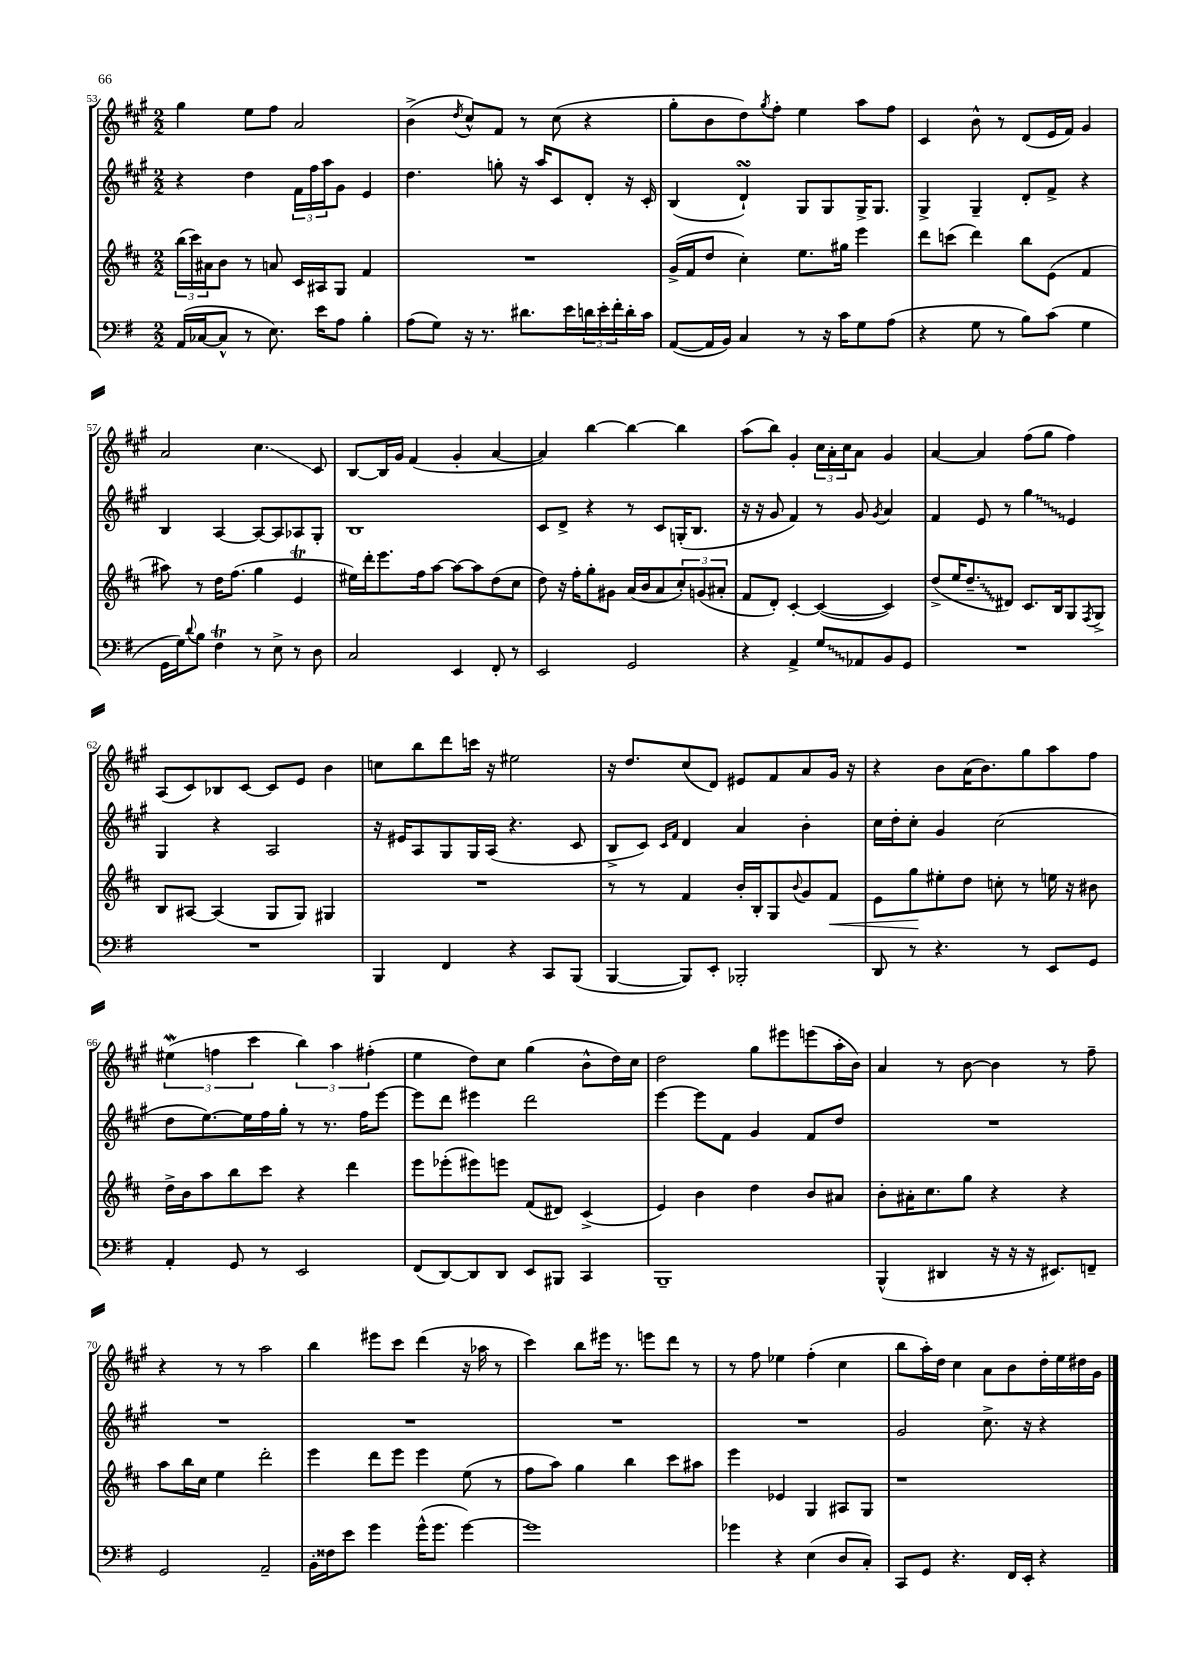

**kern	**kern	**kern	**kern
*staff4	*staff3	*staff2	*staff1
*clefF4	*clefG2	*clefG2	*clefG2
*k[f#]	*k[f#c#]	*k[f#c#g#]	*k[f#c#g#]
*M2/2	*M2/2	*M2/2	*M2/2
(16AA/LL	(24bb\LL	4r	4gg#\
.	24ccc#\)	.	.
[16C-/J	.	.	.
.	24a#\J	.	.
8C-^^/]J	8b\J	.	.
8r	8r	4dd\	8ee\L
8.E\)	8a/	.	8ff#\J
.	16c#/LL	24f#\LL	2a/
.	.	24ff#\	.
16e\LK	16A#/J	.	.
.	.	24aa\J	.
8A\J	8G/J	8g#\J	.
4B'\	4f#/	4e/	.
=	=	=	=
(8A\L	1r	4.dd\	(4b^\
8G\J)	.	.	.
.	.	.	8qdd/
16r	.	.	8cc#^^/L)
8.r	.	.	.
.	.	8gg'\	8f#/J
8.d#\L	.	16r	8r
.	.	16aa/LK	.
.	.	8c#/	(8cc#\
16e\L	.	.	.
24d\	.	8d'/J	4r
24e'\	.	.	.
24f#'\	.	.	.
16d'\	.	16r	.
16c\JJ	.	16c#'/	.
=	=	=	=
([8AA/L	(16g^/LL	(4B/	8gg#'\L
.	16f#/J	.	.
16AA/]L	8dd/J	.	8b\
16BB/JJ)	.	.	.
4C/	4cc#'\)	4d`/)	8dd\)
.	.	.	8qgg#/
.	.	.	8ff#'\J
8r	8.ee\L	8G#/L	4ee\
16r	.	8G#/	.
16c\LK	16gg#\Jk	.	.
8G\	4eee\	16G#^/K	8aa\L
.	.	8.G#/J	.
(8A\J	.	.	8ff#\J
=	=	=	=
4r	8ddd\L	4G#^/	4c#/
.	(8ccc\J	.	.
8G\	4ddd\)	4G#~/	8b^^\
8r	.	.	8r
8B\L)	8bb\L	8d'/L	(8d/L
(8c\J	(8e\J	8f#^/J	16e/L
.	.	.	16f#/JJ)
4G\	4f#/	4r	4g#/
=	=	=	=
16GG\LL	8aa#\)	4B/	2a/
16G\J)	.	.	.
8qqd/	.	.	.
8B\J	8r	.	.
4F#\	16dd\LK	[4A/	.
.	(8.ff#\J	.	.
8r	4gg\	8A/_L	4.cc#\
8E^\	.	8A/]	.
8r	4e/	8A-/	.
8D\	.	8G#'/J	8c#/
=	=	=	=
2C/	16ee#\LL)	1B	[8B/L
.	16ddd'\J	.	.
.	8.eee\	.	16B/]L
.	.	.	16g#/JJ
.	.	.	(4f#/
.	16ff#\k	.	.
.	[8aa\J	.	.
4EE/	8aa\_L	.	4g#'/
.	8aa\]	.	.
8FF#'/	(8dd\	.	[4a/
8r	8cc#\J	.	.
=	=	=	=
2EE/	8dd\)	8c#/L	4a/])
.	16r	8d^/J	.
.	16ff#'\LK	.	.
.	8gg'\	4r	[4bb\
.	8g#\J	.	.
2GG/	(16a/LL	8r	4bb\_
.	16b/J	.	.
.	8a/	8c#/L	.
.	12cc#'/)	(16G'/K	4bb\]
.	.	8.B/J	.
.	(12g/	.	.
.	12a#'/J	.	.
=	=	=	=
4r	8f#/L	16r	(8aa\L
.	.	16r	.
.	8d'/J)	8g#/	8bb\J)
4AA^/	[4c#'/	4f#/)	4g#'/
8G/L	(4c#/_	8r	24cc#\LL
.	.	.	24a'\
.	.	.	24cc#\J
8AA-/	.	8g#/	8a\J
.	.	8qg#/	.
8BB/	4c#/])	4a/	4g#/
8GG/J	.	.	.
=	=	=	=
1r	(8dd^/L	4f#/	[4a/
.	16ee/K	.	.
.	8.dd~/	.	.
.	.	8e/	4a/]
.	8d#/J)	8r	.
.	8.c#/L	4gg#\	(8ff#\L
.	.	.	8gg#\J
.	16B/k	.	.
.	8G/	4e/	4ff#\)
.	8qF#/	.	.
.	8G^/J	.	.
=	=	=	=
1r	8B/L	4G#/	(8A/L
.	[8A#/J	.	8c#/)
.	(4A#/]	4r	8B-/
.	.	.	[8c#/J
.	8G/L	2A/	8c#/]L
.	8G/J)	.	8e/J
.	4G#/	.	4b\
=	=	=	=
4BBB/	1r	16r	8cc\L
.	.	16e#/LK	.
.	.	8A/	8bb\
4FF#/	.	8G#/	8ddd\
.	.	16G#/L	16ccc\Jk
.	.	(16A/JJ	16r
4r	.	4.r	2ee#\
8CC/L	.	.	.
(8BBB/J	.	8c#/	.
=	=	=	=
[4BBB/	8r	8B^/L	16r
.	.	.	8.dd/L
.	8r	8c#/J)	.
.	.	16qqc#/LL	.
.	.	16qqf#/JJ	.
8BBB/]L)	4f#/	4d/	(8cc#/
8EE'/J	.	.	8d/J)
2BBB-'/	16b'/LL	4a/	8e#/L
.	16B'/J	.	.
.	8G/	.	8f#/
.	8qqb/	.	.
.	8g/	4b'\	8a/
.	8f#/J	.	16g#/Jk
.	.	.	16r
=	=	=	=
8DD/	8e\L	16cc#\LL	4r
.	.	16dd'\J	.
8r	8gg\	8cc#'\J	.
4.r	8ee#'\	4g#/	8b\L
.	8dd\J	.	(16a\K
.	.	.	8.b\)
.	8cc'\	(2cc#\	.
8r	8r	.	8gg#\
8EE/L	16ee\	.	8aa\
.	16r	.	.
8GG/J	8b#\	.	8ff#\J
=	=	=	=
4AA'/	16dd^\LL	8dd\L	(6ee#\
.	16b\J	.	.
.	8aa\	[8.ee\)	.
.	.	.	6ff\
8GG/	8bb\	.	.
.	.	16ee\]L	.
.	.	.	6ccc#\
8r	8ccc#\J	16ff#\	.
.	.	16gg#'\JJ	.
2EE/	4r	8r	6bb\)
.	.	8.r	.
.	.	.	6aa\
.	4ddd\	.	.
.	.	16ff#\LK	.
.	.	.	(6ff#'\
.	.	[8eee\J	.
=	=	=	=
(8FF#/L	8eee\L	8eee\]L	4ee\
[8DD/)	(8eee-'\	8ddd\J	.
8DD/]	8eee#\)	4eee#\	8dd\L)
8DD/J	8eee\J	.	8cc#\J
8EE/L	(8f#/L	2ddd\	(4gg#\
8BBB#/J	8d#/J)	.	.
4CC/	(4c#^/	.	8b^^\L
.	.	.	16dd\L)
.	.	.	16cc#\JJ
=	=	=	=
1BBB~	4e/)	[4eee\	2dd\
.	4b\	8eee\]L	.
.	.	8f#\J	.
.	4dd\	4g#/	8gg#\L
.	.	.	8eee#\
.	8b/L	8f#/L	(8eee\
.	8a#/J	8dd/J	16aa'\L
.	.	.	16b\JJ)
=	=	=	=
(4BBB^^/	8b'\L	1r	4a/
.	16a#'\K	.	.
.	8.cc#\	.	.
4DD#/	.	.	8r
.	8gg\J	.	[8b\
16r	4r	.	4b\]
16r	.	.	.
16r	.	.	.
8.EE#/L)	.	.	.
.	4r	.	8r
8FF~/J	.	.	8ff#~\
=	=	=	=
2GG/	8aa\L	1r	4r
.	16bb\L	.	.
.	16cc#\JJ	.	.
.	4ee\	.	8r
.	.	.	8r
2AA~/	2ddd'\	.	2aa\
=	=	=	=
16BB'\LL	4eee\	1r	4bb\
16F##\J	.	.	.
8e\J	.	.	.
4g\	8ddd\L	.	8eee#\L
.	8eee\J	.	8ccc#\J
(16g^^\LK	4eee\	.	(4ddd\
8.g\J	.	.	.
[4g\)	(8ee\	.	16r
.	.	.	16aa-\
.	8r	.	8r
=	=	=	=
1g]	8ff#\L	1r	4ccc#\)
.	8aa\J)	.	.
.	4gg\	.	8bb\L
.	.	.	16eee#\Jk
.	.	.	8.r
.	4bb\	.	.
.	.	.	8eee\L
.	8ccc#\L	.	8ddd\J
.	8aa#\J	.	8r
=	=	=	=
4g-\	4eee\	1r	8r
.	.	.	8ff#\
4r	4e-/	.	4ee-\
(4E\	4G/	.	(4ff#'\
8D/L	8A#/L	.	4cc#\
8C'/J)	8G/J	.	.
=	=	=	=
8CC/L	1r	2g#/	8bb\L
8GG/J	.	.	16aa'\L)
.	.	.	16dd\JJ
4.r	.	.	4cc#\
.	.	8.cc#^\	8a\L
16FF#/LL	.	.	8b\
16EE'/JJ	.	16r	.
4r	.	4r	16dd'\L
.	.	.	16ee\
.	.	.	16dd#\
.	.	.	16g#\JJ
==	==	==	==
*-	*-	*-	*-
